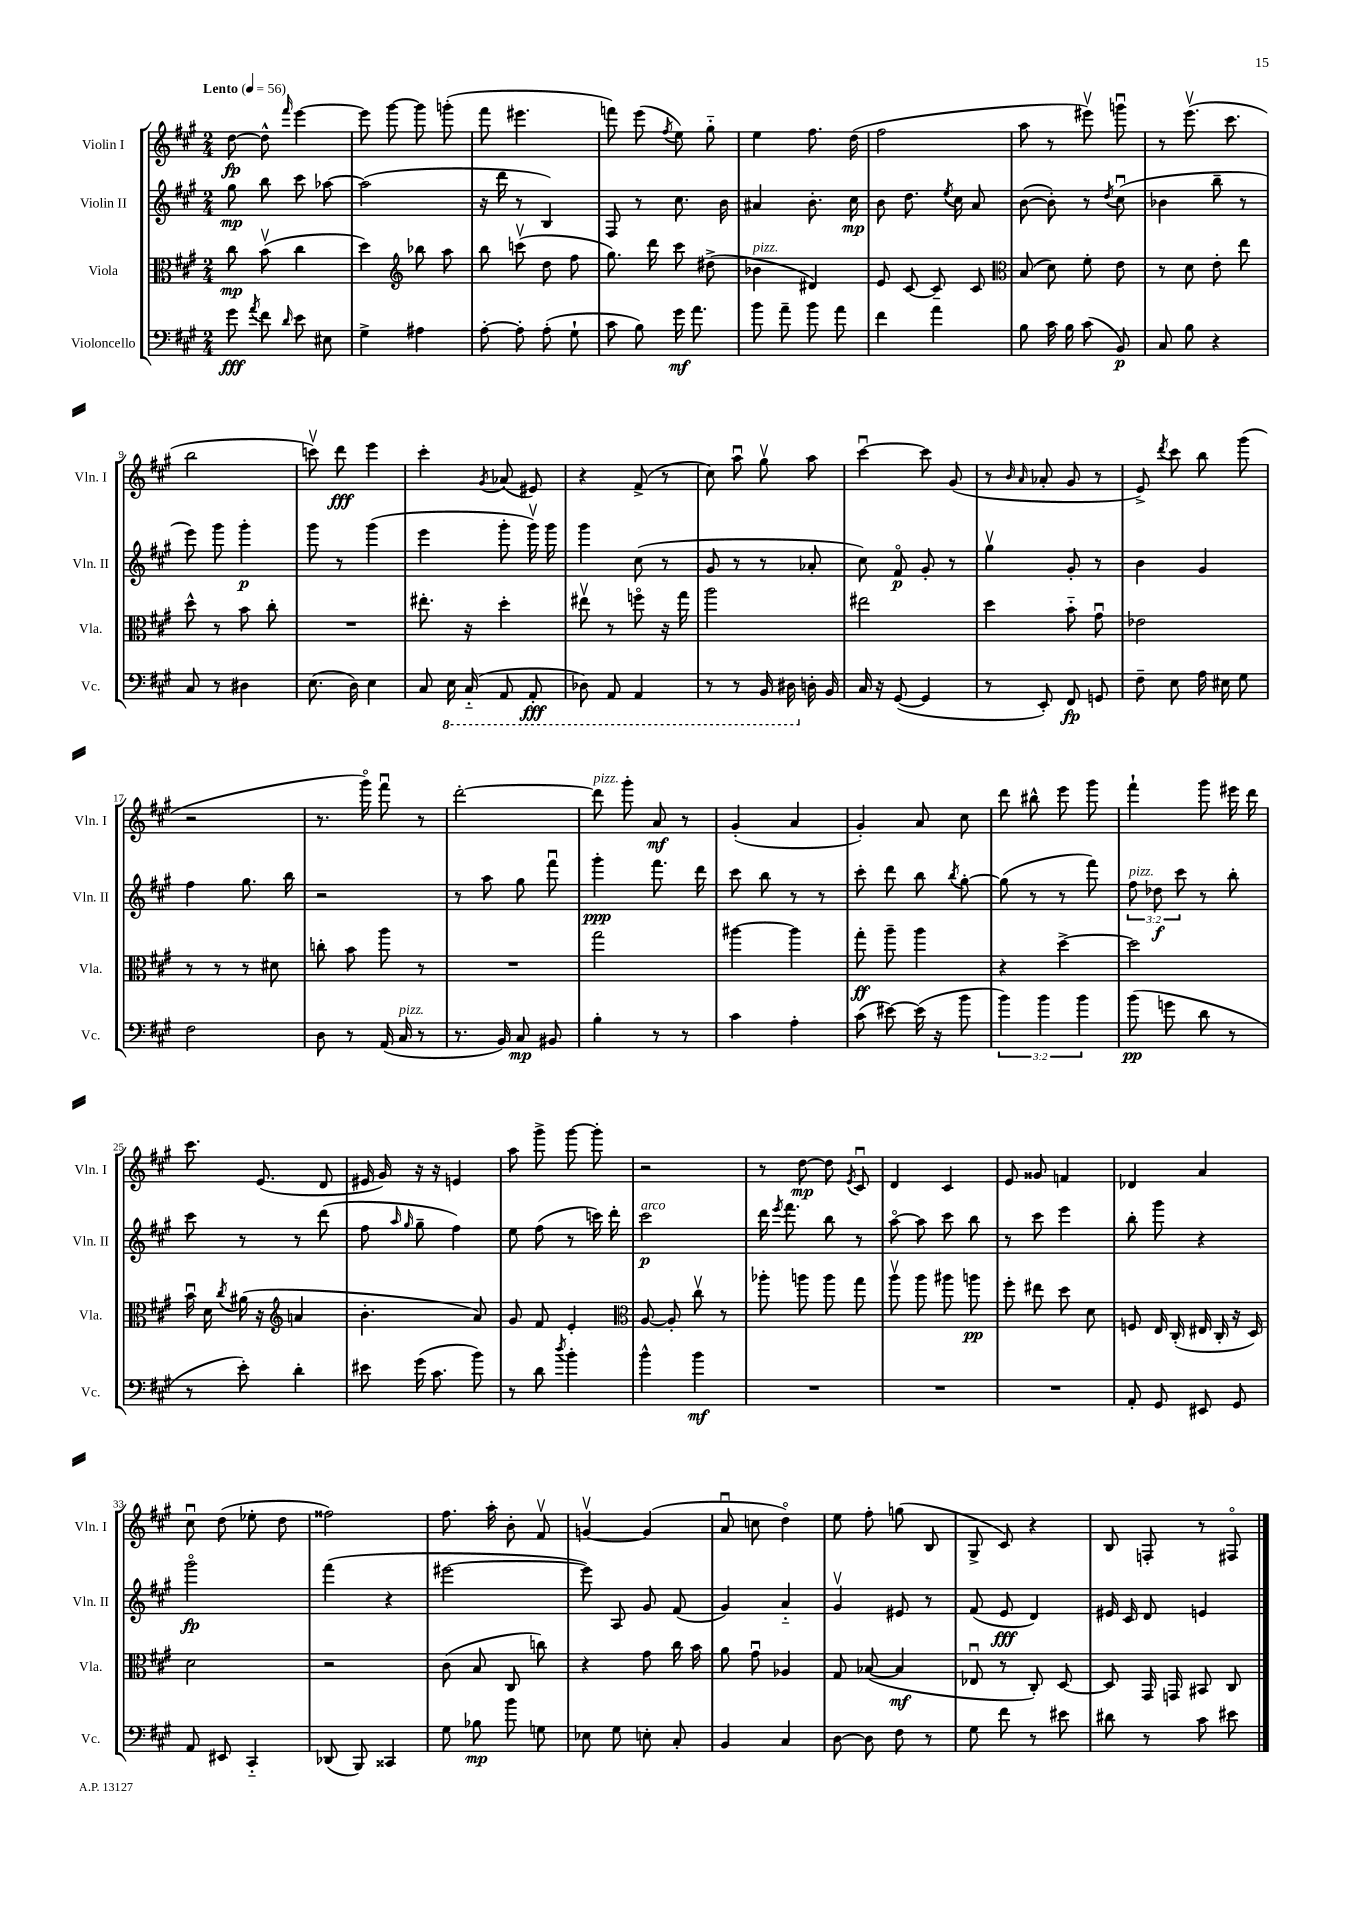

**kern	**kern	**kern	**kern
*staff4	*staff3	*staff2	*staff1
*clefF4	*clefC3	*clefG2	*clefG2
*k[f#c#g#]	*k[f#c#g#]	*k[f#c#g#]	*k[f#c#g#]
*M2/4	*M2/4	*M2/4	*M2/4
*MM56	*MM56	*MM56	*MM56
8g#	8cc#	8gg#	[8dd
8qa	.	.	.
8f#	(8bv	8bb	8dd^^]
16qqd	.	.	16qqfff#
8e	4cc#	8ccc#	[4eee
8E#	.	[8aa-	.
=	=	=	=
4G#^	4dd)	(2aa-]	8eee]
.	.	.	[8ggg#
*	*clefG2	*	*
4A#	8bb-	.	8ggg#]
.	8aa	.	(8ggg'
=	=	=	=
[8A'	8bb	16r	8fff#
.	.	16ddd	.
8A']	(8cccv	8r	4.eee#
(8A'	8dd	4B)	.
8G#`	8ff#	.	.
=	=	=	=
8c#	8.gg#)	8F#	8fff)
8B)	.	8r	(8eee
.	16ddd	.	.
.	.	.	8qff#
16g#	8ccc#	8.cc#	8ee)
8.a	.	.	.
.	(8dd#^	.	8gg#'~
.	.	16b	.
=	=	=	=
8b	4b-	4a#	4ee
8a~	.	.	.
8b	4d#)	8.b'	8.ff#
8a	.	.	.
.	.	16cc#	(16dd
=	=	=	=
4f#	8e	8b	2ff#
.	[8c#	8.dd	.
4a	8c#~]	.	.
.	.	8qee	.
.	.	16cc#	.
.	8c#	8a	.
=	=	=	=
*	*clefC3	*	*
8B	(8B	([8b	8aa
16c#	8d)	8b'])	8r
16B	.	.	.
(8c#	8f#'	8r	8eee#v)
.	.	8qdd	.
8BB)	8e	(8cc#u	8gggu
=	=	=	=
8C#	8r	4b-	8r
8B	8d	.	(8.eeev
4r	8e'	8bb~	.
.	.	.	8.ccc#
.	8ee	8r	.
=	=	=	=
8C#	8dd^^	8eee)	2bb
8r	8r	8ggg#	.
4D#	8b	4ggg#'	.
.	8cc#'	.	.
=	=	=	=
(8.E	2r	8ggg#	8cccv)
.	.	8r	8ddd
16D)	.	.	.
4E	.	(4ggg#	4eee
=	=	=	=
8C#	8.ee#'	4eee	4ccc#'
16EE	.	.	.
(16CC#'~	16r	.	.
.	.	.	8qg#
8AAA	4dd'	8ggg#'	(8a-
8AAA'	.	16ggg#v)	8e#)
.	.	16ggg#	.
=	=	=	=
8DD-)	8ee#v	4ggg#	4r
8AAA	8r	.	.
4AAA	8ffo	(8cc#	(8f#^
.	16r	8r	8r
.	16gg#	.	.
=	=	=	=
8r	2aa	8g#	8cc#)
8r	.	8r	8aau
16BBB	.	8r	8gg#v
16DD#	.	.	.
16D'	.	8a-'	8aa
16BB	.	.	.
=	=	=	=
16C#	2ee#	8cc#)	[4ccc#u
16r	.	.	.
([8GG#	.	8f#o	.
4GG#]	.	8g#'	8ccc#]
.	.	8r	(8g#
=	=	=	=
8r	4dd	4gg#v	8r
.	.	.	16qqb
.	.	.	16qqa
8EE')	.	.	8a-'
8FF#	8b'~	8g#'	8g#
8GG	8g#u	8r	8r
=	=	=	=
8F#~	2e-	4b	8e^)
.	.	.	8qddd
8E	.	.	8ccc#
16A	.	4g#	8bb
16E#	.	.	.
8G#	.	.	(8ggg#
=	=	=	=
2F#	8r	4ff#	2r
.	8r	.	.
.	8r	8.gg#	.
.	8d#	.	.
.	.	16bb	.
=	=	=	=
8D	8cc'	2r	8.r
8r	8b	.	.
.	.	.	16ggg#o)
(16AA	8aa	.	8fff#u
16C#	.	.	.
8r	8r	.	8r
=	=	=	=
8.r	2r	8r	[2ddd'
.	.	8aa	.
16BB)	.	.	.
8C#	.	8gg#	.
8BB#	.	8fff#u	.
=	=	=	=
4B'	2gg#	4ggg#'	8ddd]
.	.	.	8ggg#'
8r	.	8.fff#	8a
8r	.	.	8r
.	.	16ddd	.
=	=	=	=
4c#	[4aa#	8ccc#	(4g#'
.	.	8bb	.
4A'	4aa#]	8r	4a
.	.	8r	.
=	=	=	=
(8c#	8gg#'	8ccc#'	4g#')
[8e#)	8aa~	8ddd	.
(16e#]	4aa	8bb	8a
16r	.	.	.
.	.	8qbb	.
8b	.	[8gg#'	8cc#
=	=	=	=
6b)	4r	(8gg#]	8ddd
.	.	8r	8bb#^^
6b	.	.	.
.	[4dd^	8r	8eee
6b	.	.	.
.	.	8fff#)	8ggg#
=	=	=	=
(8b	2dd]	12ff#	4fff#`
.	.	12dd-	.
8g	.	.	.
.	.	12ccc#	.
8d	.	8r	8ggg#
8r	.	8bb'	16eee#
.	.	.	16ddd
=	=	=	=
8r	16bu	8ccc#	8.ccc#
.	16d	.	.
.	8qcc#	.	.
8e')	(16a#	8r	.
.	16r	.	(8.e
*	*clefG2	*	*
4d'	4a	8r	.
.	.	(8ddd	8d
=	=	=	=
8e#	4.b'	8ff#	16e#
.	.	.	16g#)
.	.	16qqaa	.
.	.	16qqgg#	.
(16g#	.	8gg#~	16r
8.c#	.	.	16r
.	.	4ff#)	4e
8b)	8a)	.	.
=	=	=	=
8r	8g#	8ee	8aa
8d	8f#	(8ff#	8ggg#^
8qdd	.	.	.
4b'	4e'	8r	[8ggg#
.	.	16ccc)	8ggg#']
.	.	16ddd'	.
=	=	=	=
*	*clefC3	*	*
4b^^	[8A	2ccc#	2r
.	8A']	.	.
4b	8cc#v	.	.
.	8r	.	.
=	=	=	=
2r	8aa-'	16ddd	8r
.	.	8qeee	.
.	.	8.fff#	.
.	8aa	.	[8dd
.	8aa	8bb	8dd]
.	.	.	8qe
.	8gg#	8r	8c#u
=	=	=	=
2r	8aav	[8aao	4d
.	8aa	8aa]	.
.	8aa#	8ccc#	4c#
.	8aa	8bb	.
=	=	=	=
2r	8ff#'	8r	8e
.	8ee#	8ccc#	8g##
.	8dd	4eee	4f
.	8d	.	.
=	=	=	=
8AA'	8F	8bb'	4d-
8GG#	16E	8ggg#	.
.	(16C#'	.	.
8EE#	16E#	4r	4a
.	16C#'	.	.
8GG#	16r	.	.
.	16D)	.	.
=	=	=	=
8AA	2d	2ggg#o	8cc#u
8EE#	.	.	(8dd
4CC#'~	.	.	8ee-'
.	.	.	8dd
=	=	=	=
(8DD-	2r	(4fff#	2ff##)
8BBB)	.	.	.
4CC##	.	4r	.
=	=	=	=
8G#	(8c#	[2eee#	8.ff#
8B-	8B	.	.
.	.	.	16aa'
8b	8C#	.	8b'
8G	8cc)	.	8f#v
=	=	=	=
8E-	4r	8eee#])	[4gv
8G#	.	8A	.
8E'	8g#	8g#	(4g]
8C#'	16cc#	(8f#	.
.	16b	.	.
=	=	=	=
4BB	8a	4g#)	8au
.	8g#u	.	8cc
4C#	4A-	4a'~	4ddo)
=	=	=	=
[8D	8G#	4g#v	8ee
8D]	([8B-	.	8ff#'
8F#	4B-]	8e#	(8gg
8r	.	8r	8B
=	=	=	=
8G#	8E-u	(8f#	8G#^
8f#	8r	8e	8c#)
8r	8C#')	4d)	4r
8e#	[8D	.	.
=	=	=	=
8d#	8D]	16e#	8B
.	.	16c#	.
8r	16GG#	8d	8F'
.	16GG	.	.
8c#	8BB#	4e	8r
8e#	8C#	.	8F#o
==	==	==	==
*-	*-	*-	*-
